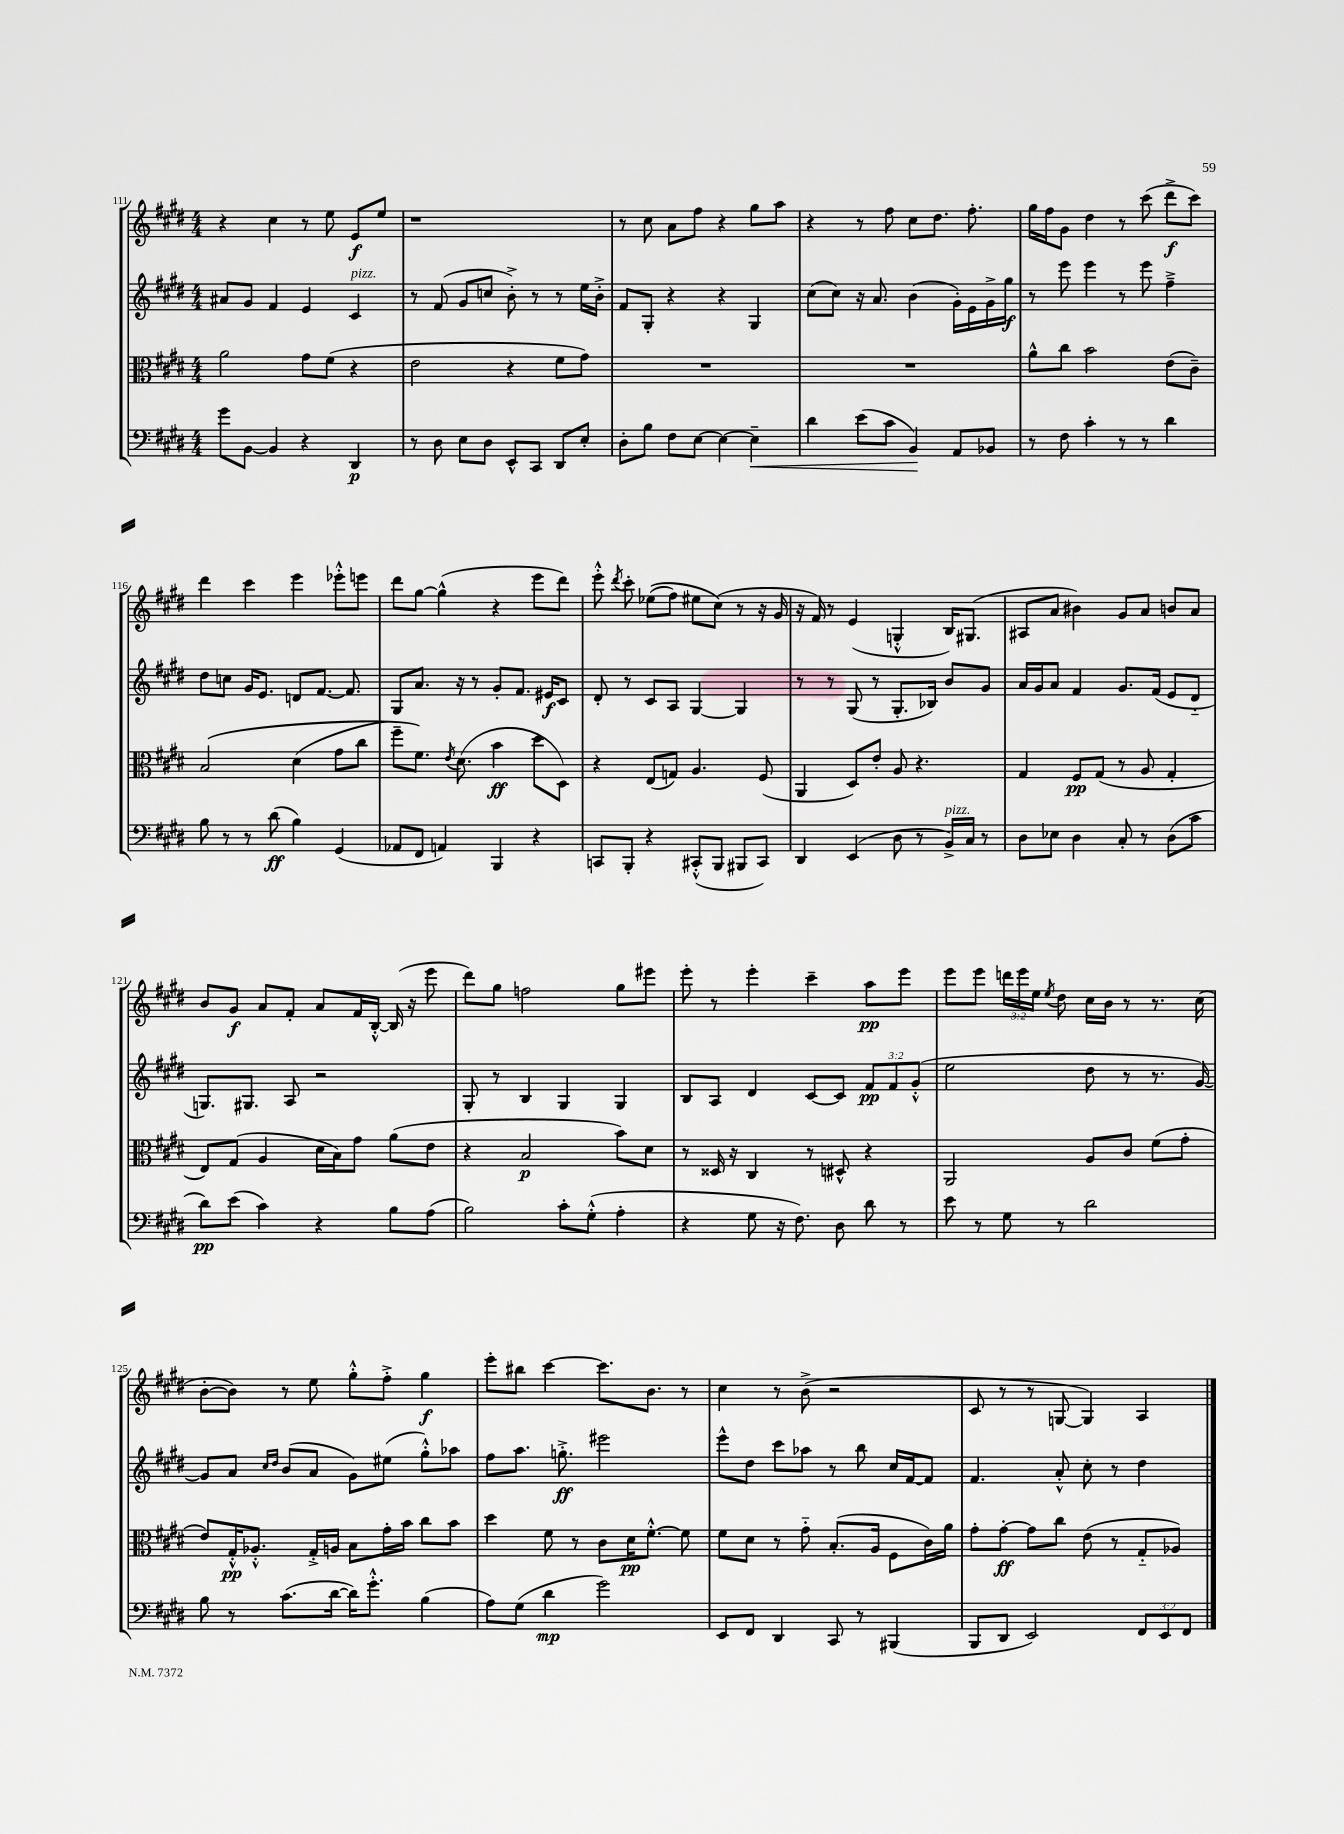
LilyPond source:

<<
\new StaffGroup <<
\new Staff = "s0" {
    \clef treble \key e \major \numericTimeSignature \time 4/4 \override Staff.TupletNumber.text = #tuplet-number::calc-fraction-text
    \autoBeamOff r4 cis''4 r8 e''8 e'8[\f e''8] |
    r1 |
    r8 cis''8 a'8[ fis''8] r4 gis''8[ a''8] |
    r4 r8 fis''8 cis''8[ dis''8.] fis''8.-. |
    gis''16[ fis''16 gis'8] dis''4 r8 cis'''8( dis'''8[->\f cis'''8]) |
    dis'''4 cis'''4 e'''4 ees'''8[-.-^ e'''8] |
    dis'''8[ gis''8]~ gis''4-^( r4 e'''8[ dis'''8]) |
    e'''8-.-^ \acciaccatura { dis'''8 } cis'''8-. ees''8[(\( fis''8]) eis''8[ cis''8](\) r8 r16 gis'16 |
    r16 fis'16) r8 e'4( g4-.-^ b16[) gis8.]( |
    ais8[ a'8] bis'4) gis'8[ a'8] b'8[ a'8] |
    b'8[ gis'8]\f a'8[ fis'8]-. a'8[ fis'16 b16]~-.-^ b16( r16 e'''8 |
    dis'''8[) gis''8] f''2 gis''8[ eis'''8] |
    e'''8-. r8 e'''4-. cis'''4-- a''8[\pp e'''8] |
    e'''8[ e'''8] \tuplet 3/2 { d'''16[ e'''16 e''16] } \acciaccatura { e''8 } dis''8 cis''16[ b'16] r8 r8. cis''16( |
    b'8[~-. b'8]) r8 e''8 gis''8[-.-^ fis''8]-.-> gis''4\f |
    e'''8[-. bis''8] cis'''4~ cis'''8.[ b'8.] r8 |
    cis''4 r8 b'8->( r2 |
    cis'8 r8 r8 g8~ g4) a4 \bar "|." |
}
\new Staff = "s1" {
    \clef treble \key e \major \numericTimeSignature \time 4/4 \override Staff.TupletNumber.text = #tuplet-number::calc-fraction-text
    \autoBeamOff ais'8[ gis'8] fis'4 e'4 cis'4^\markup { \italic "pizz." } |
    r8 fis'8( gis'8[ c''8] b'8-.->) r8 r8 e''16[ b'16]-.-> |
    fis'8[ gis8]-. r4 r4 gis4 |
    cis''8[( cis''8]) r16 a'8. b'4( gis'16[-.) e'16 gis'16-> gis''16]\f |
    r8 e'''8 e'''4 r8 e'''8 fis''4---> |
    dis''8[ c''8] gis'16[ e'8.] d'8[ fis'8.]~ fis'8. |
    gis8[ a'8.] r16 r8 gis'8[-. fis'8.] eis'16[\f cis'8] |
    dis'8-. r8 cis'8[ a8] gis4~ gis4 |
    r8 r8 gis8( r8 gis8.[-. bes16]) b'8[ gis'8] |
    a'16[ gis'16 a'8] fis'4 gis'8.[ fis'16]( e'8[ dis'8]-_ |
    g8.[) gis8.] a8 r2 |
    gis8-. r8 b4 gis4 gis4 |
    b8[ a8] dis'4 cis'8[~ cis'8] \tuplet 3/2 { fis'8[\pp fis'8 gis'8]-.-^( } |
    e''2 dis''8 r8 r8. gis'16~) |
    gis'8[ a'8] \grace { cis''16[ dis''16] } b'8[( a'8] gis'8[) eis''8]( gis''8[-.-^) aes''8] |
    fis''8[ a''8.] g''8.-.->\ff eis'''2 |
    e'''8[-^ dis''8] cis'''8[ aes''8] r8 b''8 cis''16[ fis'16~ fis'8] |
    fis'4. a'8-.-^ cis''8-. r8 dis''4 \bar "|." |
}
\new Staff = "s2" {
    \clef alto \key e \major \numericTimeSignature \time 4/4
    \autoBeamOff a'2 gis'8[ fis'8]( r4 |
    e'2 r4 fis'8[ gis'8]) |
    R1 |
    R1 |
    a'8[-^ cis''8] b'2 e'8[( cis'8]--) |
    b2\( dis'4( gis'8[ cis''8] |
    fis''8[--) fis'8.]\) \acciaccatura { e'8 } dis'8.( b'4\ff dis''8[ dis8]) |
    r4 e8[( g8]) a4. fis8( |
    a,4 dis8[) e'8]-. a8 r4. |
    gis4 fis8[\pp gis8]( r8 a8 gis4-. |
    e8[) gis8]( a4 dis'16[ b16) gis'8] a'8[( e'8] |
    r4 b2\p b'8[) dis'8] |
    r8 disis16 r16 cis4 r8 dis8-^ r4 |
    a,2 a8[ cis'8] fis'8[( gis'8]-. |
    e'8[) gis16-.-^\pp aes8.]-.-^ gis16[-.-> a16] b8[ gis'16-. b'16] cis''8[ b'8] |
    dis''4 fis'8 r8 cis'8[ dis'16\pp fis'8.]~-.-^ fis'8 |
    fis'8[ dis'8] r8 gis'8-_ b8.[-.( a16] fis8[ cis'16) a'16] |
    gis'8[-. gis'8]~-.\ff gis'8[ cis''8] e'8( r8 gis8[-_ aes8]) \bar "|." |
}
\new Staff = "s3" {
    \clef bass \key e \major \numericTimeSignature \time 4/4 \override Staff.TupletNumber.text = #tuplet-number::calc-fraction-text
    \autoBeamOff gis'8[ b,8]~ b,4 r4 dis,4\p |
    r8 dis8 e8[ dis8] e,8[-^ cis,8] dis,8[ e8]-. |
    dis8[-. b8] fis8[ e8]~ e4~ e4--\< |
    dis'4 e'8[( cis'8] b,4\!) a,8[ bes,8] |
    r8 fis8 cis'4-. r8 r8 dis'4 |
    b8 r8 r8 dis'8\ff( b4) gis,4( |
    aes,8[ fis,8] a,4) b,,4 r4 |
    c,8[ b,,8]-. r4 cis,8[-.-^( b,,8] bis,,8[ cis,8]) |
    dis,4 e,4( dis8 r8 b,16[->^\markup { \italic "pizz." }) cis16] r8 |
    dis8[ ees8] dis4 cis8-. r8 dis8[( cis'8] |
    dis'8[\pp) e'8]( cis'4) r4 b8[ a8]( |
    b2) cis'8[-. gis8]-.-^( a4-. |
    r4 gis8 r16 fis8.) dis8 dis'8 r8 |
    e'8 r8 gis8 r8 dis'2 |
    b8 r8 cis'8.[( dis'16]~ dis'16[) gis'8.]-.-^ b4( |
    a8[) gis8]( dis'4\mp gis'2) |
    e,8[ fis,8] dis,4 cis,8 r8 bis,,4( |
    b,,8[ dis,8] e,2) \tuplet 3/2 { fis,8[ e,8 fis,8] } \bar "|." |
}
>>
>>
\layout { \context { \Score currentBarNumber = #111 } }
